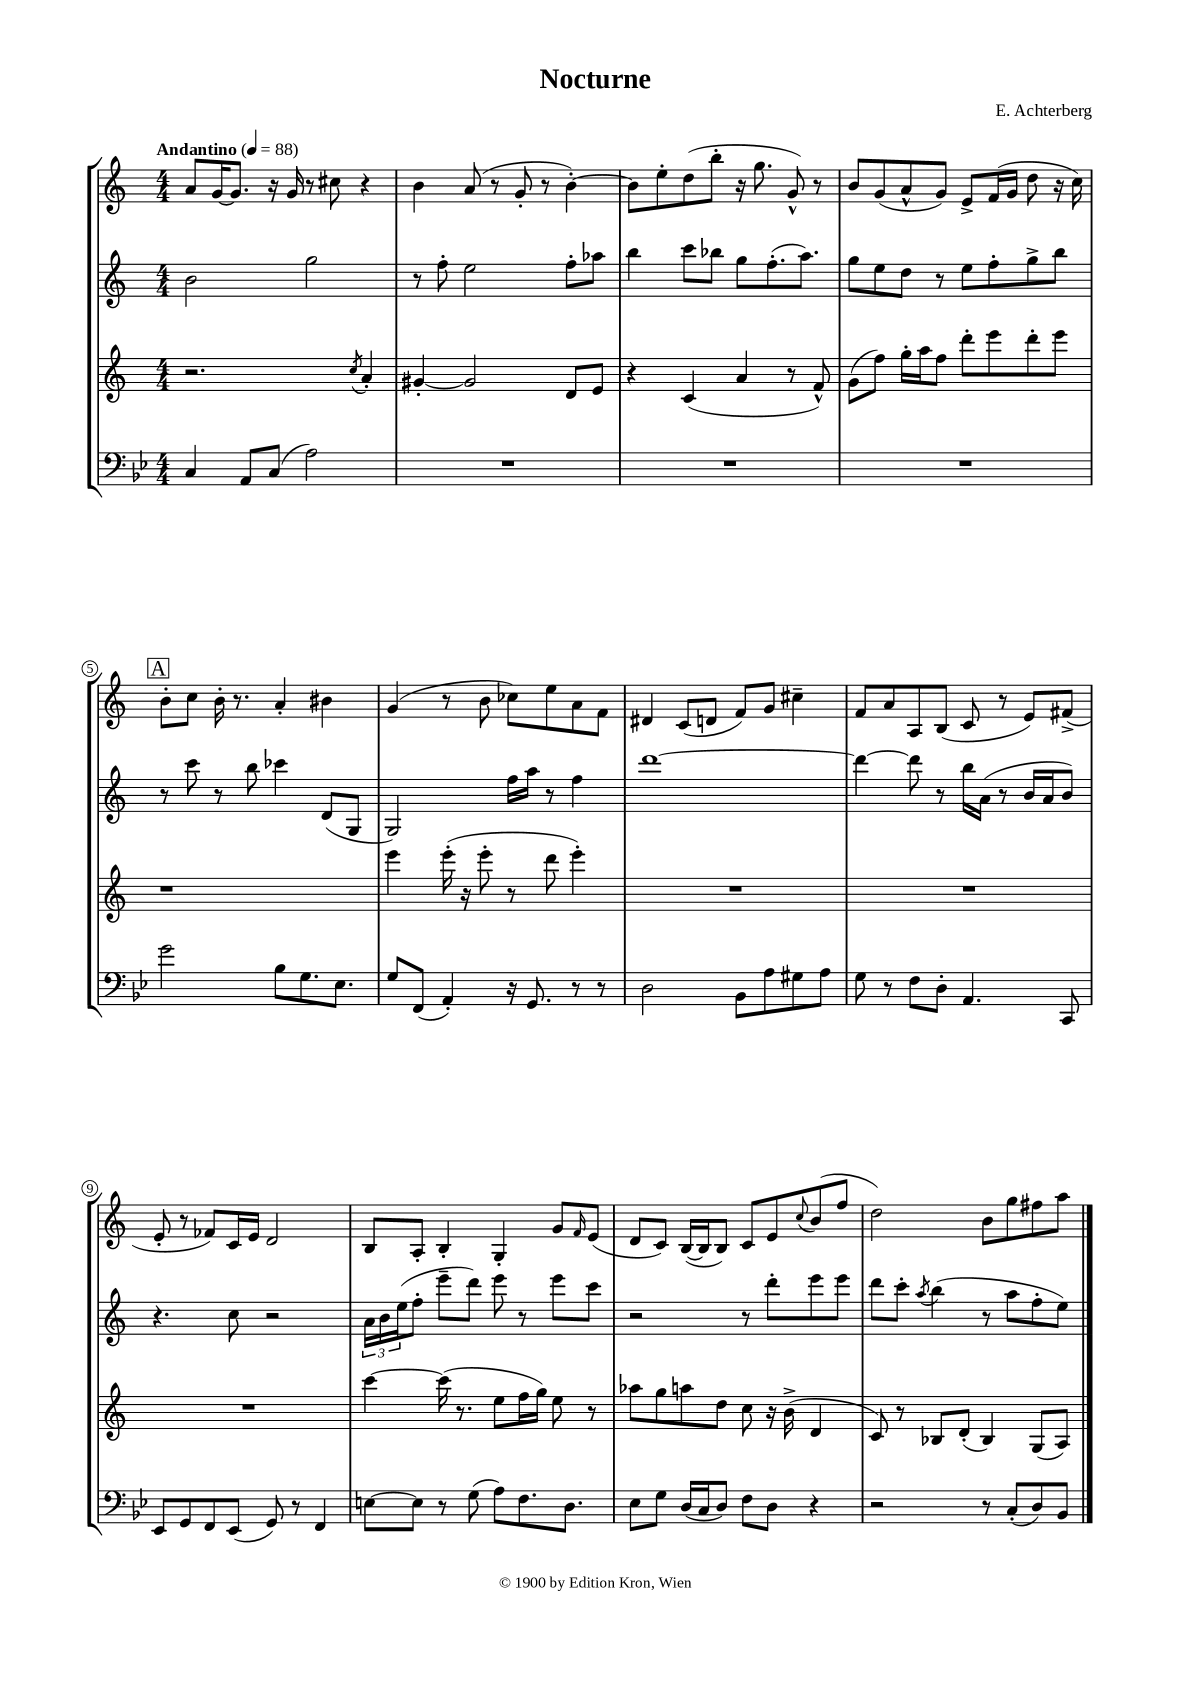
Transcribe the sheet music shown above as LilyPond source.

\header { title = "Nocturne" composer = "E. Achterberg" }
<<
\new StaffGroup <<
\new Staff = "s0" {
    \clef treble \key c \major \numericTimeSignature \time 4/4 \tempo "Andantino" 4 = 88
    a'8 g'16~ g'8. r16 g'16 r8 cis''8 r4 |
    b'4 a'8( r8 g'8-. r8 b'4~-.) |
    b'8 e''8-. d''8( b''8-. r16 g''8. g'8-^) r8 |
    b'8 g'8( a'8-^ g'8) e'8-> f'16( g'16 d''8 r16 c''16) |
    \mark \markup { \box "A" } b'8-. c''8 b'16-. r8. a'4-. bis'4 |
    g'4( r8 b'8 ces''8) e''8 a'8 f'8 |
    dis'4 c'8( d'8 f'8) g'8 cis''4-- |
    f'8 a'8 a8 b8( c'8 r8 e'8) fis'8->( |
    e'8-. r8 fes'8) c'16 e'16 d'2 |
    b8 a8-. b4-. g4-. g'8 \grace { f'16 } e'8( |
    d'8 c'8) b16~( b16 b8) c'8 e'8 \appoggiatura { c''8 } b'8( f''8 |
    d''2) b'8 g''8 fis''8 a''8 \bar "|." |
}
\new Staff = "s1" {
    \clef treble \key c \major \numericTimeSignature \time 4/4
    b'2 g''2 |
    r8 f''8-. e''2 f''8-. aes''8 |
    b''4 c'''8 bes''8 g''8 f''8.-.( a''8.) |
    g''8 e''8 d''8 r8 e''8 f''8-. g''8-> b''8 |
    \mark \markup { \box "A" } r8 c'''8 r8 b''8 ces'''4 d'8( g8 |
    g2) f''16 a''16 r8 f''4 |
    d'''1~ |
    d'''4~ d'''8 r8 b''16 a'16( r8 b'16 a'16 b'8) |
    r4. c''8 r2 |
    \tuplet 3/2 { a'16 b'16 e''16( } f''8-. e'''8-- d'''8) e'''8 r8 e'''8 c'''8 |
    r2 r8 d'''8-. e'''8 e'''8 |
    d'''8 c'''8-. \acciaccatura { a''8 } b''4( r8 a''8 f''8-. e''8) \bar "|." |
}
\new Staff = "s2" {
    \clef treble \key c \major \numericTimeSignature \time 4/4
    r2. \acciaccatura { c''8 } a'4-. |
    gis'4~-. gis'2 d'8 e'8 |
    r4 c'4( a'4 r8 f'8-^) |
    g'8( f''8) g''16-. a''16 f''8 d'''8-. e'''8 d'''8-. e'''8 |
    \mark \markup { \box "A" } r1 |
    e'''4 e'''16-.( r16 e'''8-. r8 d'''8 e'''4-.) |
    R1 |
    R1 |
    R1 |
    c'''4~ c'''16( r8. e''8 f''16 g''16) e''8 r8 |
    aes''8 g''8 a''8 d''8 c''8 r16 b'16->( d'4 |
    c'8) r8 bes8 d'8-.( bes4) g8( a8) \bar "|." |
}
\new Staff = "s3" {
    \clef bass \key bes \major \numericTimeSignature \time 4/4
    c4 a,8 c8( a2) |
    R1 |
    R1 |
    R1 |
    \mark \markup { \box "A" } g'2 bes8 g8. ees8. |
    g8 f,8( a,4-.) r16 g,8. r8 r8 |
    d2 bes,8 a8 gis8 a8 |
    g8 r8 f8 d8-. a,4. c,8 |
    ees,8 g,8 f,8 ees,8( g,8) r8 f,4 |
    e8~ e8 r8 g8( a8) f8. d8. |
    ees8 g8 d16( c16 d8) f8 d8 r4 |
    r2 r8 c8-.( d8) bes,8 \bar "|." |
}
>>
>>
\layout { \context { \Score \override BarNumber.stencil = #(make-stencil-circler 0.1 0.3 ly:text-interface::print) } }
